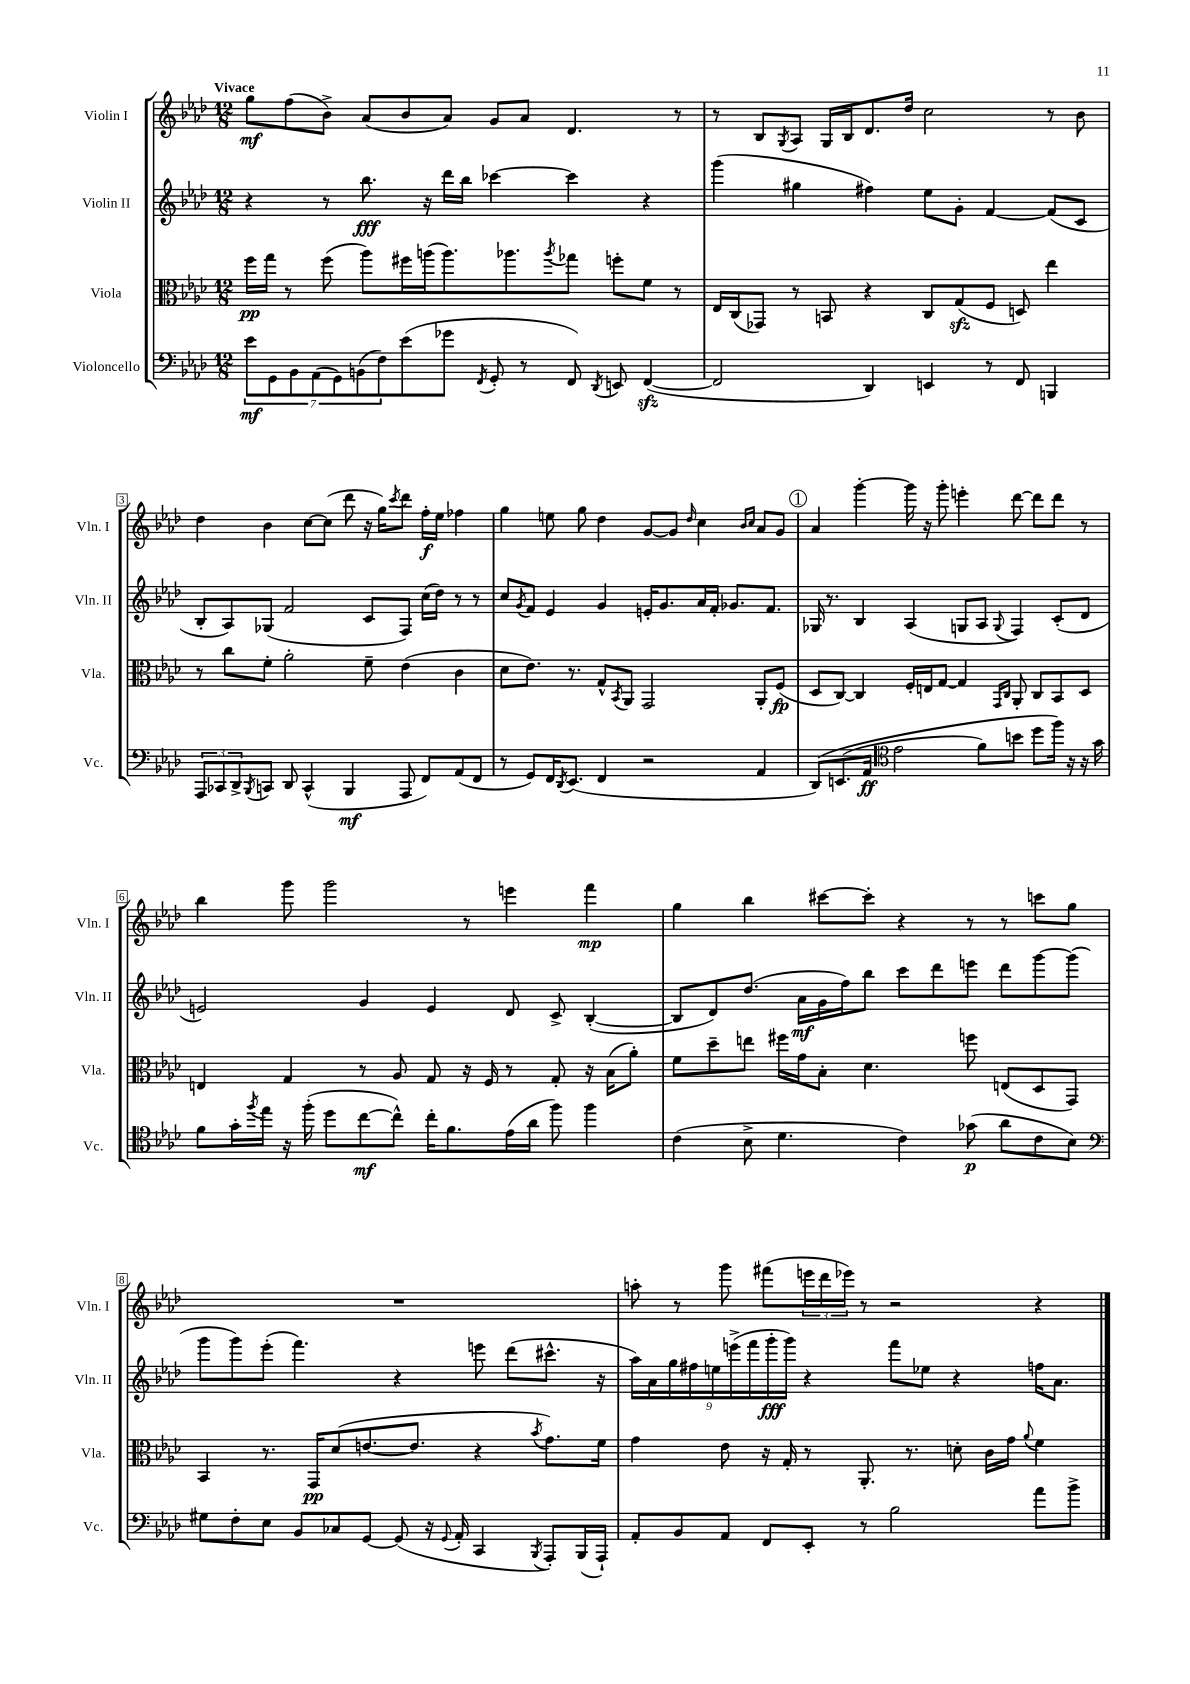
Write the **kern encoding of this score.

**kern	**kern	**kern	**kern
*staff4	*staff3	*staff2	*staff1
*clefF4	*clefC3	*clefG2	*clefG2
*k[b-e-a-d-]	*k[b-e-a-d-]	*k[b-e-a-d-]	*k[b-e-a-d-]
*M12/8	*M12/8	*M12/8	*M12/8
14e-	16ff	4r	8gg
.	16gg	.	.
14GG	.	.	.
.	8r	.	(8ff
14BB-	.	.	.
(14AA-	.	.	.
.	(8ff	8r	8b-^)
14GG)	.	.	.
(14BB	.	.	.
.	8aa-)	8.bb-	(8a-
14F)	.	.	.
(8e-	16ff#	.	8b-
.	(16aa	16r	.
8g-	8.aa)	16ddd-	8a-)
.	.	16bb-	.
8qFF	.	.	.
8GG'	.	[4ccc-	8g
.	8.aa-	.	.
8r	.	.	8a-
.	8qaa-	.	.
8FF)	8gg-	4ccc-]	4.d-
8qDD-	.	.	.
8EE	8ff'	.	.
([4FF	8f	4r	.
.	8r	.	8r
=	=	=	=
2FF]	16E-	(4ggg	8r
.	(16C	.	.
.	8GG-)	.	8B-
.	.	.	8qG
.	8r	4gg#	8A-
.	8BB	.	16G
.	.	.	16B-
4DD-)	4r	4ff#)	8.d-
.	.	.	16dd-
4EE	8C	8ee-	2cc
.	(8G	8g'	.
8r	8F	[4f	.
8FF	8D)	.	.
4BBB	4ee-	(8f]	8r
.	.	8c	8b-
=	=	=	=
12AAA-	8r	8B-'	4dd-
12CC-	.	.	.
.	8cc	8A-)	.
12DD-^	.	.	.
8qBBB-	.	.	.
8CC	8f'	(8G-	4b-
8DD-	2a-'	2f	.
(4CC^^	.	.	[8cc
.	.	.	(8cc]
4BBB-	.	.	8ddd-
.	8f~	8c	16r
.	.	.	16gg)
.	.	.	8qccc
8AAA-	(4e-	8F)	8ddd-
8FF)	.	(16cc	16ff'
.	.	16dd-)	16ee-
(8AA-	4c	8r	4ff-
8FF	.	8r	.
=	=	=	=
8r	8d-	8cc	4gg
.	.	8qg	.
8GG)	8.e-)	8f	.
16FF	.	4e-	8ee
8qDD-	.	.	.
(8.EE-	8.r	.	.
.	.	.	8gg
4FF	8G^^	4g	4dd-
.	8qBB-	.	.
.	8AA-	.	.
2r	2GG	16e'	[8g
.	.	8.g	.
.	.	.	8g]
.	.	.	16qqdd-
.	.	16a-	4cc
.	.	16f'	.
.	.	8.g-	.
.	.	.	16qqb-
.	.	.	16qqcc
4AA-	8AA-'	.	8a-
.	.	8.f	.
.	(8F	.	8g
=	=	=	=
&(8DD-)	8D-	16G-	4a-
.	.	8.r	.
(8.EE	[8C)	.	.
.	4C]	4B-	[4ggg'
16AA-	.	.	.
*clefC4	*	*	*
2e-	.	.	.
.	16F'	(4A-	16ggg]
.	16E	.	16r
.	[8G	.	8ggg'
.	4G]	8G	4eee'
8f)	.	8A-	.
.	16qqGG	.	.
.	16qqC	8qqG	.
8b	8AA-'	4F)	[8ddd-
8dd-	8C	.	8ddd-]
16ff&)	8BB-	(8c'	8ddd-
16r	.	.	.
16r	8D-	8d-	8r
16g	.	.	.
=	=	=	=
8f	4E	2e)	4bb-
16g'	.	.	.
8qff	.	.	.
16ee-	.	.	.
16r	4G	.	8ggg
(16ff'	.	.	.
8dd-	.	.	2ggg
[8cc	8r	4g	.
8cc^^])	8A-	.	.
16cc'	8G	4e	.
8.f	.	.	.
.	16r	.	8r
.	16F	.	.
(16e-	8r	8d-	4eee
16a-	.	.	.
8ff)	8G'	8c^	.
4ff	16r	([4B-'	4fff
.	(16B-	.	.
.	8a-')	.	.
=	=	=	=
(4c	8f	8B-]	4gg
.	8dd-~	8d-)	.
8B-^	8ee	(8.dd-	4bb-
4.d-	16ff#	.	.
.	16g	16a-	.
.	8B-'	16g	[8ccc#
.	.	16ff)	.
.	4.d-	8bb-	8ccc#']
4c)	.	8ccc	4r
.	.	8ddd-	.
(8g-	8ff	8eee	8r
8a-	(8E	8ddd-	8r
8c	8D-	[8ggg	8ccc
8B-)	8GG)	(8ggg]	8gg
=	=	=	=
*clefF4	*	*	*
8G#	4BB-	8ggg	1.r
8F'	.	8ggg)	.
8E-	8.r	(8eee-'	.
8BB-	.	4.fff)	.
.	16GG	.	.
8C-	(8d-	.	.
[8GG	[8.e	.	.
(8GG]	.	4r	.
.	8.e]	.	.
16r	.	.	.
8qqGG	.	.	.
16AA-'	.	.	.
4CC	4r	8eee	.
.	.	(8ddd-	.
8qBBB-	8qb-	.	.
8AAA-')	8.g)	8.ccc#^^	.
(16BBB-	.	.	.
16AAA-`)	16f	16r	.
=	=	=	=
8AA-'	4g	18aa-)	8aa'
.	.	18a-	.
.	.	18gg	.
8BB-	.	.	8r
.	.	18ff#	.
.	.	18ee	.
8AA-	8e-	.	8ggg
.	.	(18eee^	.
.	.	18fff	.
8FF	16r	.	(8fff#
.	.	18ggg'	.
.	16G'	.	.
.	.	18ggg)	.
8EE-'	8r	4r	24eee
.	.	.	24ddd-
.	.	.	24eee-)
8r	8.AA-'	.	8r
2B-	.	8fff	2r
.	8.r	.	.
.	.	8ee-	.
.	8d'	4r	.
.	16c	.	.
.	16g	.	.
.	8qqa-	.	.
8a-	4f	16ff	4r
.	.	8.a-	.
8b-^	.	.	.
==	==	==	==
*-	*-	*-	*-
